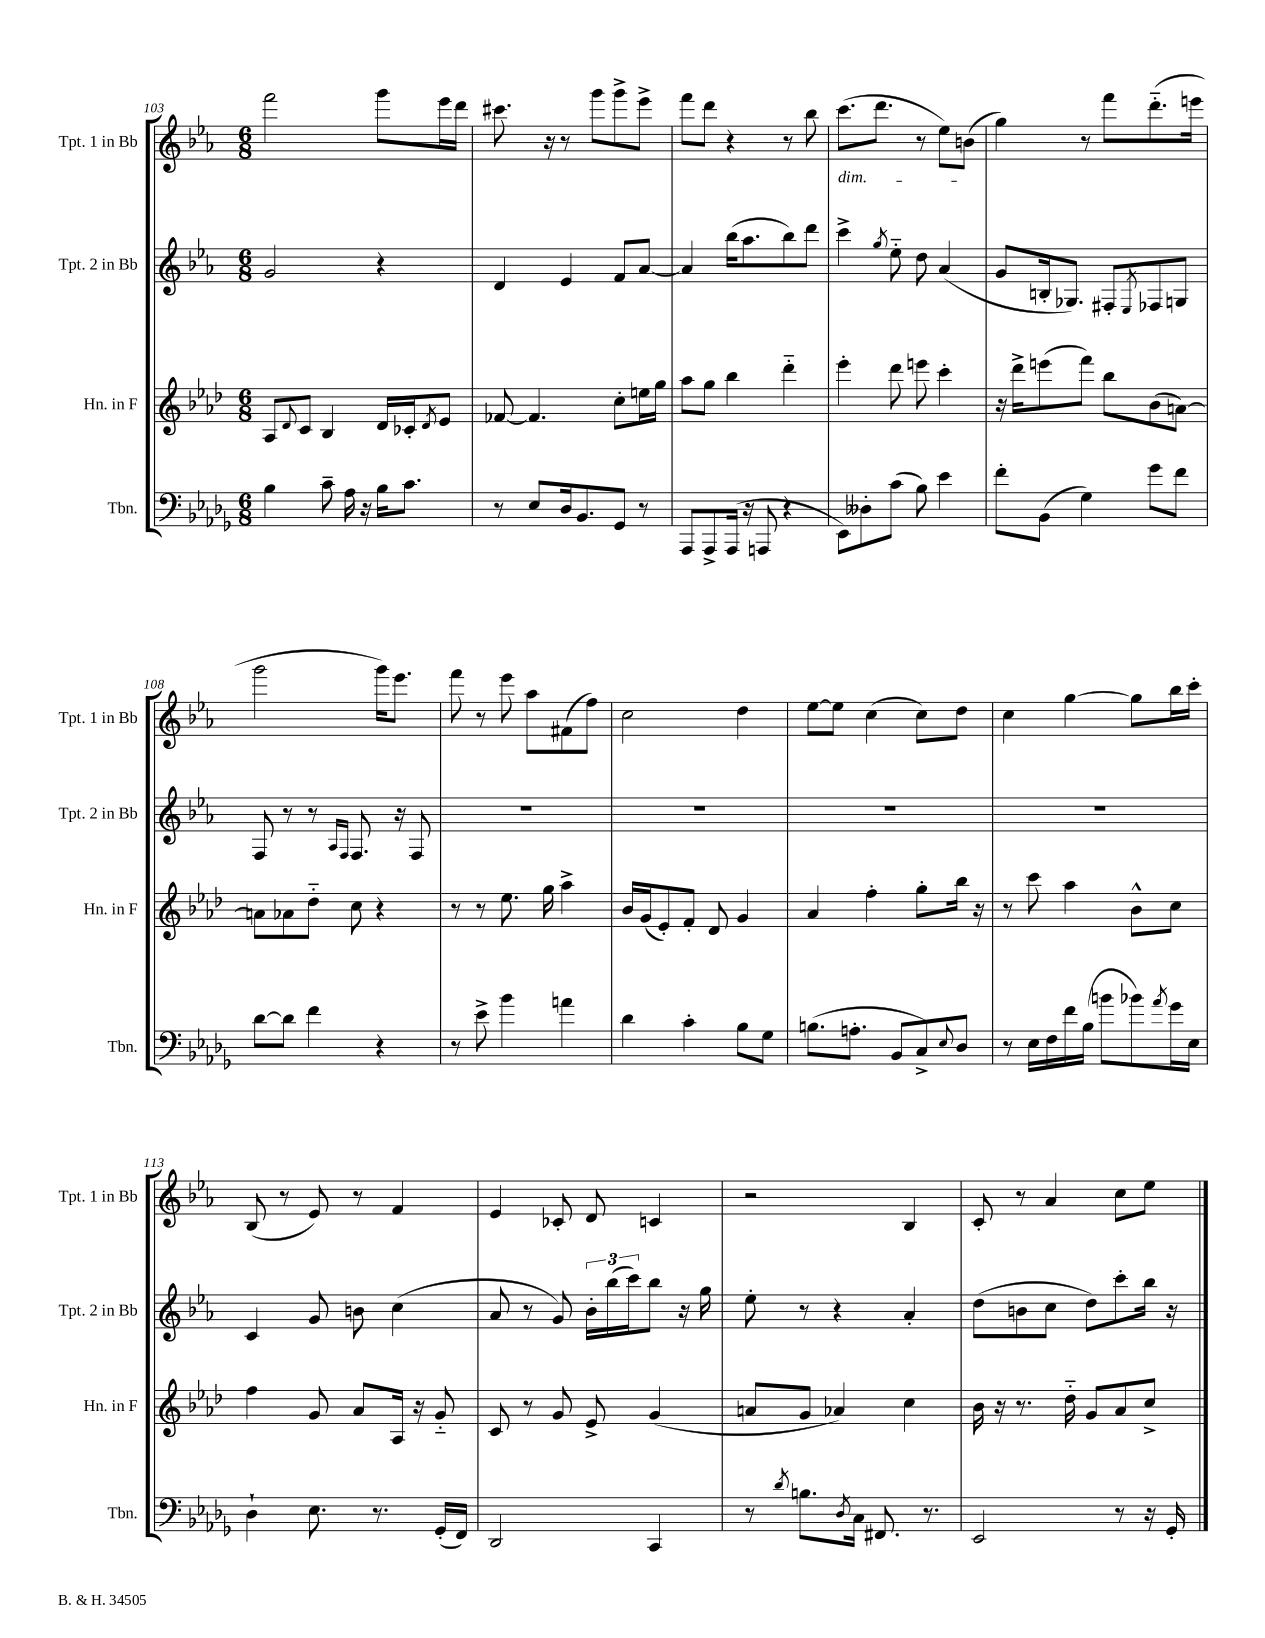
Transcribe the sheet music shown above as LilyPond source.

<<
\new StaffGroup <<
\new Staff = "s0" \with { instrumentName = "Tpt. 1 in Bb" shortInstrumentName = "Tpt. 1 in Bb" } {
    \clef treble \key ees \major \numericTimeSignature \time 6/8
    f'''2 g'''8 ees'''16 d'''16 |
    cis'''8. r16 r8 g'''8 g'''8-> ees'''8-> |
    f'''8 d'''8 r4 r8 bes''8 |
    c'''8.\dim( d'''8. r8 ees''8) b'8\!( |
    g''4) r8 f'''8 d'''8.-_( e'''16 |
    g'''2 g'''16) ees'''8. |
    f'''8 r8 ees'''8 aes''8 fis'8( f''8) |
    c''2 d''4 |
    ees''8~ ees''8 c''4( c''8) d''8 |
    c''4 g''4~ g''8 bes''16 c'''16-. |
    bes8( r8 ees'8) r8 f'4 |
    ees'4 ces'8-. d'8 c'4 |
    r2 bes4 |
    c'8-. r8 aes'4 c''8 ees''8 \bar "|." |
}
\new Staff = "s1" \with { instrumentName = "Tpt. 2 in Bb" shortInstrumentName = "Tpt. 2 in Bb" } {
    \clef treble \key ees \major \numericTimeSignature \time 6/8
    g'2 r4 |
    d'4 ees'4 f'8 aes'8~ |
    aes'4 bes''16( aes''8. bes''8) d'''8 |
    c'''4-> \acciaccatura { g''8 } ees''8-_ d''8 aes'4( |
    g'8 b16-. ges8.) fis8-. \acciaccatura { ees8 } fes8 g8 |
    f8 r8 r8 \grace { aes16 f16 } f8. r16 f8 |
    R2. |
    R2. |
    R2. |
    R2. |
    c'4 g'8 b'8 c''4( |
    aes'8 r8 g'8) \tuplet 3/2 { bes'16-. bes''16( c'''16) } bes''8 r16 g''16 |
    ees''8-. r8 r4 aes'4-. |
    d''8( b'8 c''8 d''8) c'''8-. bes''16 r16 \bar "|." |
}
\new Staff = "s2" \with { instrumentName = "Hn. in F" shortInstrumentName = "Hn. in F" } {
    \clef treble \key aes \major \numericTimeSignature \time 6/8
    aes8 \appoggiatura { des'8 } c'8 bes4 des'16 ces'16-. \acciaccatura { des'8 } ees'8 |
    fes'8~ fes'4. c''8-. e''16 g''16 |
    aes''8 g''8 bes''4 des'''4-_ |
    ees'''4-. des'''8 e'''8 c'''4-. |
    r16 des'''16-> e'''8( f'''8) bes''8 bes'8( a'8~) |
    a'8 aes'8 des''8-_ c''8 r4 |
    r8 r8 ees''8. g''16 aes''4-> |
    bes'16 g'16( ees'8-.) f'8-. des'8 g'4 |
    aes'4 f''4-. g''8-. bes''16 r16 |
    r8 c'''8 aes''4 bes'8-^ c''8 |
    f''4 g'8 aes'8 aes16 r16 g'8-_ |
    c'8 r8 g'8 ees'8-> g'4( |
    a'8 g'8 aes'4) c''4 |
    bes'16 r16 r8. des''16-_ g'8 aes'8 c''8-> \bar "|." |
}
\new Staff = "s3" \with { instrumentName = "Tbn." shortInstrumentName = "Tbn." } {
    \clef bass \key des \major \numericTimeSignature \time 6/8
    bes4 c'8-- aes16 r16 bes16 c'8. |
    r8 ees8 des16 bes,8. ges,8 r8 |
    aes,,8 aes,,8-> aes,,16( r16 a,,8 r4 |
    ees,8) deses8-. c'8( bes8) ees'4 |
    f'8-. bes,8( ges4) ges'8 f'8 |
    des'8~ des'8 f'4 r4 |
    r8 ees'8-> bes'4 a'4 |
    des'4 c'4-. bes8 ges8 |
    b8.( a8.-. bes,8 c8->) \appoggiatura { ees8 } des8 |
    r8 ees16 f16 f'16 bes16( b'8 bes'8) \acciaccatura { aes'8 } ges'16 ees16 |
    des4-! ees8. r8. ges,16-.( f,16) |
    des,2 c,4 |
    r8 \acciaccatura { des'8 } b8. \acciaccatura { des8 } c16 fis,8. r8. |
    ees,2 r8 r16 ges,16-. \bar "|." |
}
>>
>>
\layout { \context { \Score currentBarNumber = #103 } }
